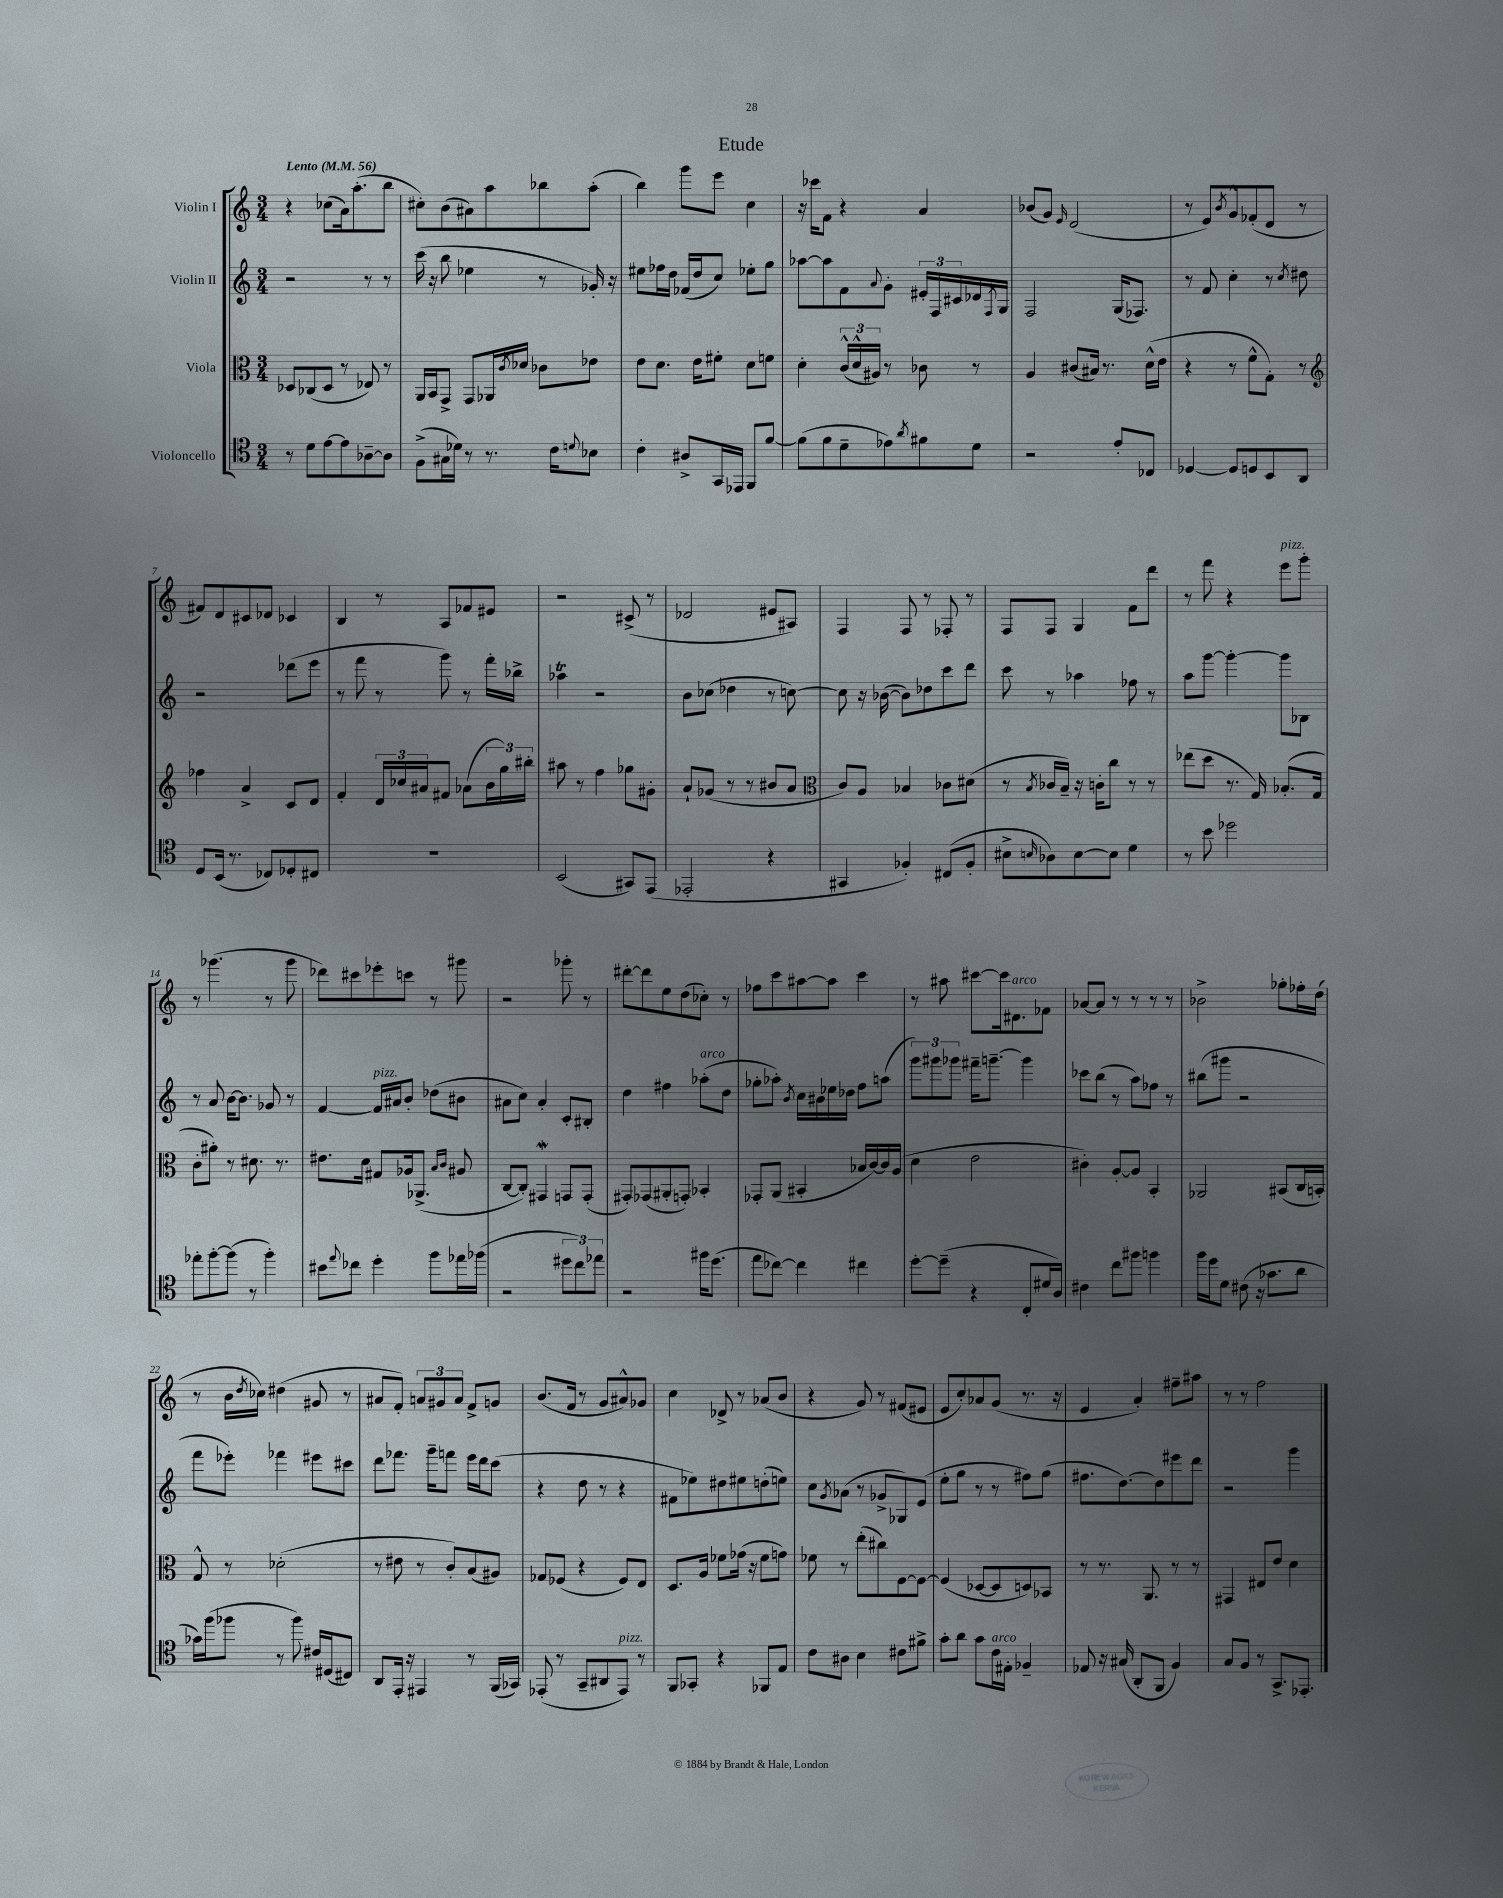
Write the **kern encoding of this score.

**kern	**kern	**kern	**kern
*part4	*part3	*part2	*part1
*staff4	*staff3	*staff2	*staff1
*I"Violoncello	*I"Viola	*I"Violin II	*I"Violin I
*clefC4	*clefC3	*clefG2	*clefG2
*k[]	*k[]	*k[]	*k[]
*M3/4	*M3/4	*M3/4	*M3/4
*MM56	*MM56	*MM56	*MM56
=1	=1	=1	=1
!	!	!	!LO:TX:a:B:t=Lento
8r	8D-X/L	2r	4r
8d\L	(8C-X/	.	.
[8e\	8D-/J	.	(8cc-X\L
8e\]	8r	.	16a\k)
.	.	.	(8.aa'\
[8A-X~\	8E-X/)	8r	.
8A-\J]	8r	8r	8bb\J
=2	=2	=2	=2
(8F^\L	16AA/LL	(16ccc\	8cc#X'\L)
.	16BB/J	16r	.
16G#X\L	8GG^/J	8bb\	(8b\
16d-X\JJ)	.	.	.
8r	8GG/L	4ee-X\	8a#X\)
8.r	16AA-X/L	.	8aa\
.	8qc/	.	.
.	16d-X/JJ	.	.
.	8c-X\L	8r	8bb-X\
16c\KL	.	.	.
8qqdn/	.	.	.
8B-X\J	8e-X\J	16g-X'/)	(8aa'\J
.	.	16r	.
=3	=3	=3	=3
4c'\	8e\L	8ee#X\L	4bb\)
.	8.d\J	16ff-X\L	.
.	.	16dd\JJ	.
8A#X^/L	.	(16f-X/LL	8ggg\L
.	16e\KL	16dd/J	.
16GG/L	8f#X'\J	8cc/J)	8eee\J
16EE-X/JJ	.	.	.
8FF/L	8d\L	8ee-X'\L	4cc\
[8f/J	8fn\J	8gg\J	.
=4	=4	=4	=4
(8f\L]	4d'\	[8aa-X\L	16r
.	.	.	16ccc-X\KL
8f\	.	8aa-\]	8f\J
8d~\	(24c^^/LL	8f\	4r
.	24d^^/	.	.
.	24A#X/JJ)	.	.
.	.	8qqa/	.
8e-X\)	8r	8g'\J	.
8qa/	.	.	.
8f#X\	8c-X\	24e#X'/LL	4a/
.	.	24F/	.
.	.	24c#X/	.
8d\J	8r	16d-X/	.
.	.	8qF/	.
.	.	16G/JJ	.
=5	=5	=5	=5
2r	4A/	2F/	(8b-X/L
.	.	.	8g/J)
.	.	.	16qqe/
.	(8c#X/L	.	(2d/
.	16B#X/Jk)	.	.
.	8.r	.	.
8e'/L	.	(16G/KL	.
.	.	8.F-X/J)	.
8C-X/J	(16d^^\LL	.	.
.	16e\JJ	.	.
=6	=6	=6	=6
[4D-X/	4r	8r	8r
.	.	8f/	8e/L)
.	.	.	8qb/
8D-/L]	8r	4cc'\	8g^^/
8Dn/	8f^^\L	.	(8f-X'/
8BB/	8G'\J)	8r	8d/J
.	.	8qcc/	.
8AA/J	8r	8dd#X\	8r
!!LO:LB:g=z
=7	=7	=7	=7
*	*clefG2	*	*
8D/L	4ff-X\	2r	8f#X/L)
(16BB/Jk	.	.	8d/
8.r	.	.	.
.	4a^/	.	8c#X/
8C-X/L)	.	.	8d-X/J
8D-X'/	8c/L	(8ddd-X\L	4c-X/
8C#X/J	8d/J	8eee\J	.
=8	=8	=8	=8
2.r	4f'/	8r	4B/
.	.	8fff\	.
.	24d/LL	8r	8r
.	24cc-X/	.	.
.	24a#X/J	.	.
.	8f#X/J	8ggg\)	8A/L
.	(8a-X\L	8r	8f-X/
.	24b\L	16fff'\LL	8e#X/J
.	24gg\)	.	.
.	.	16bb-X^\JJ	.
.	24bb#X'\JJ	.	.
=9	=9	=9	=9
(2BB/	8aa#X\	4aa-XT\	2r
.	8r	.	.
.	4ff\	2r	.
8GG#X/L)	8gg-X\L	.	(8c#X^/
(8EE/J	8g#X'\J	.	8r
=10	=10	=10	=10
2EE-X'/	8a`/L	8b\L	2d-X/
.	(8g-X/J	(8cc-X\J	.
.	8r	4dd-X\	.
.	8r	.	.
4r	8b#X/L	8r	8e#X/L
.	8a/J	[8ccn\)	8A#X/J)
=11	=11	=11	=11
*	*clefC3	*	*
4GG#X/	8c/L)	8cc\]	4F/
.	8A/J	16r	.
.	.	([16b-X\	.
4F-X'/)	4B-X/	8b-\L])	8F/
.	.	8dd-X\	8r
(8C#X/L	8c-X\L	8ccc\	8F-X'/
8F-'/J	(8d#X\J	8ddd\J	8r
=12	=12	=12	=12
8B#X^\L	8r	8ccc\	8F/L
16qqBn/	8qB/	.	.
8A-X\)	16c-X/LL	8r	8F/J
.	16B~/JJ)	.	.
[8B\	16r	4aa-X\	4G/
.	16cn'\KL	.	.
8B\J]	8cc\J	.	.
4d\	8r	8ff-X\	8f\L
.	8r	8r	8ddd\J
=13	=13	=13	=13
8r	(8ee-X\L	8aa\L	8r
8b\	8dd\J	[8ggg\J	8fff\
2dd-X\	8.r	4ggg'\_	4r
.	16G/)	.	.
!	!	!	!LO:TX:a:i:t=pizz.
.	(8.B-X'/L	8ggg\L]	8eee\L
.	.	8B-X\J	8ggg'\J
.	16G/Jk	.	.
!!LO:LB:g=z
=14	=14	=14	=14
8ee-X'\L	8c'\L	8r	8r
[8ff'\	8a#X'\J)	8a/	(4.ggg-X\
(8ff\J]	8r	[16b\KL	.
.	.	8.b\J]	.
8r	8.d#X\	.	.
4ff'\)	.	8g-X/	8r
.	8.r	.	.
.	.	8r	8ggg-\
=15	=15	=15	=15
8b#X\L	8.e#X\L	[4f/	8ddd-X\L)
8qqee/	.	.	.
8cc-X\J	.	.	8ccc#X\
.	16d\Jk	.	.
!	!	!LO:TX:a:i:t=pizz.	!
4dd'\	8G#X/L	16f/LL]	8eee-X'\
.	.	16a#X/J	.
.	16A-X/k	8b'/J	8cccn\J
.	(8.AA-X^/J	.	.
8ff\L	.	(8dd-X\L	8r
.	16qqB/LL	.	.
.	16qqc/JJ	.	.
16ee-X\L	8A#X/	8b#X\J	8ggg#X\
(16ff-X\JJ	.	.	.
=16	=16	=16	=16
2r	[8C/L	8a#X\L	2r
.	8C'/J])	8cc\J)	.
.	4GG#XW/	4a#'/	.
12dd#X\L	8GGn/L	8c'/L	8ggg-X'\
12cc\)	.	.	.
.	(8GG'/J	8B#X'/J	8r
12ee-X\J	.	.	.
=17	=17	=17	=17
2r	8GG#X'/L)	4dd\	[8ddd#X'\L
.	(8GG-X/	.	8ddd#\]
.	8AA#X'/	4ff#X\	8ee\
.	8GGn'/J)	.	(8dd\
!	!	!LO:TX:a:i:t=arco	!
16ff#X\KL	4BB-X'/	(8aa-X'\L	8cc-X'\J)
(8.dd\J	.	.	.
.	.	8dd\J	8r
=18	=18	=18	=18
8ee\L	8GG-X'/L	8gg-X'\L	8ff-X\L
[8cc-X\J)	(8AA/J	8aa-X'\J)	8ccc\
.	.	8qb/	.
4cc-\]	4BB#X'/	16cc\LL	[8aa#X\
.	.	16b#X\	.
.	.	16ee-X\	8aa#\J]
.	.	16dd-X\JJ	.
4cc#X\	16B-X/LL	8ff\L	4ccc\
.	[16c/)	.	.
.	16c/]	(8aan\J	.
.	(16A/JJ	.	.
=19	=19	=19	=19
[8dd'\L	4d\	12ggg\L)	8r
.	.	12ggg#X\	.
(8dd~\J]	.	.	8aa#X\
.	.	12ggg-X\J	.
4r	2e\	16fff#X~\KL	[8ccc#X\L
.	.	[8.gggn~\J	.
.	.	.	16ccc#\k]
!	!	!	!LO:TX:a:i:t=arco
.	.	.	8.d#X\
8C'/L	.	4ggg\]	.
16d#X/L	.	.	8f-X\J
16A/JJ)	.	.	.
=20	=20	=20	=20
4c#X\	4c#X'\)	8ccc-X\L	[8a-X/L
.	.	(8bb\J	8a-/J]
8cc\L	[8A'/L	8r	8r
8ff#X\J	8A/J]	8aa\L)	8r
4ffn\	4BB'/	8ff-X\J	8r
.	.	8r	8r
=21	=21	=21	=21
16ff\LL	2AA-X/	(8bb#X\L	2b-X^\
16dd\J	.	.	.
8d\J	.	8ggg#X\J	.
(8c#X\	.	2r	.
16r	.	.	.
8.g-X\L	.	.	.
.	(8BB#X/L	.	8gg-X'\L
8a\J	16C/L	.	16ff-X'\L
.	16BBn'/JJ)	.	(16dd\JJ
!!LO:LB:g=z
=22	=22	=22	=22
16g-X\LL)	8G^^/	8fff\L	8r
(16ff\J	.	.	.
8ff-X\J	8r	8eee-X'\J)	16b\LL
.	.	.	8qdd/
.	.	.	16cc-X\JJ)
8r	(2d-X'\	4fff-X\	(4dd#X\
8ff-\)	.	.	.
16c#X/LL	.	8eee#X\L	8g#X/
(16D#X/J	.	.	.
8C#X/J)	.	8ccc#X\J	8r
=23	=23	=23	=23
8AA/L	8r	8ddd\L	8a#X/L
16EE'/Jk	8e#X\	8.fff-X\J	8f'/J)
16r	.	.	.
4EE#X/	8r	.	12an/L
.	.	16ggg~\KL	.
.	.	.	12g#X/
.	8c'/L)	8fffn\J	.
.	.	.	12a/J
8r	(8B/	16eee\LL	8f^/L
.	.	16ddd\J	.
(16FF/LL	8A#X/J)	(8ccc\J	8gn/J
16GG-X/JJ)	.	.	.
=24	=24	=24	=24
(8EE-X'/	8G-X/L	4r	(8.b/L
8r	(8F-X/J	.	.
.	.	.	16f/Jk
8GG~/L	4r	8dd\	8r
8AA#X/	.	8r	8g/L
!LO:TX:a:i:t=pizz.	!	!	!
8EE-/J)	8F-/L)	4r	8a#X^^/)
8r	8E/J	.	8g-X/J
=25	=25	=25	=25
8FF/L	8.D/L	8f#X\L	4cc\
8GG-X'/J	.	8ee-X\)	.
.	16A/Jk	.	.
4r	8f-X\L	8dd#X\	8d-X^/
.	(16g-X\Jk	8ee#X\	8r
.	16r	.	.
8FF-X/L	8f-\L	(8ddn'\	(8a-X/L
8E/J	8gn\J)	8een\J)	8b/J
=26	=26	=26	=26
8c\L	8f-X\	8cc\L	4r
.	.	8qg/	.
8A#X\J	8r	(8a-X\J	.
4B\	(8ee'\L	8r	8g/)
.	8cc#X\)	8g-X^/L	8r
8c#X\L	[8F\	8G-X/)	(8f#X/L
8f#X^\J	8F\J_	(8e/J	8e#X/J
=27	=27	=27	=27
8g'\L	(4F/]	8ee'\L	8e/L
8a\J	.	8gg\J	8cc'/)
8g\L	[8D-X/L	8r	8a-X/
!LO:TX:a:i:t=arco	!	!	!
16c\L	8D-/]	8r	(8g/J
16E#X'\JJ	.	.	.
4F-X~/	8Dn/)	8ff#X\L)	8.r
.	8BB-X/J	(8gg\J	.
.	.	.	16r
=28	=28	=28	=28
8E-X/	8r	8.ff#X\L	4e/
16r	8.r	.	.
(16G#X/	.	[8.dd\)	.
8AA'/L	.	.	4a'/)
.	8.AA/	.	.
8FF/J	.	8dd\]	.
4F/)	8r	8eee#X\	8ff#X~\L
.	8r	8ddd\J	8aa#X\J
=29	=29	=29	=29
8G/L	4GG#X/	2r	8r
8F/J	.	.	8r
8r	8E#X/L	.	2ff\
8.GG^/L	8e/J	.	.
.	4d\	4ggg\	.
8.EE-X'/J	.	.	.
==	==	==	==
*-	*-	*-	*-
